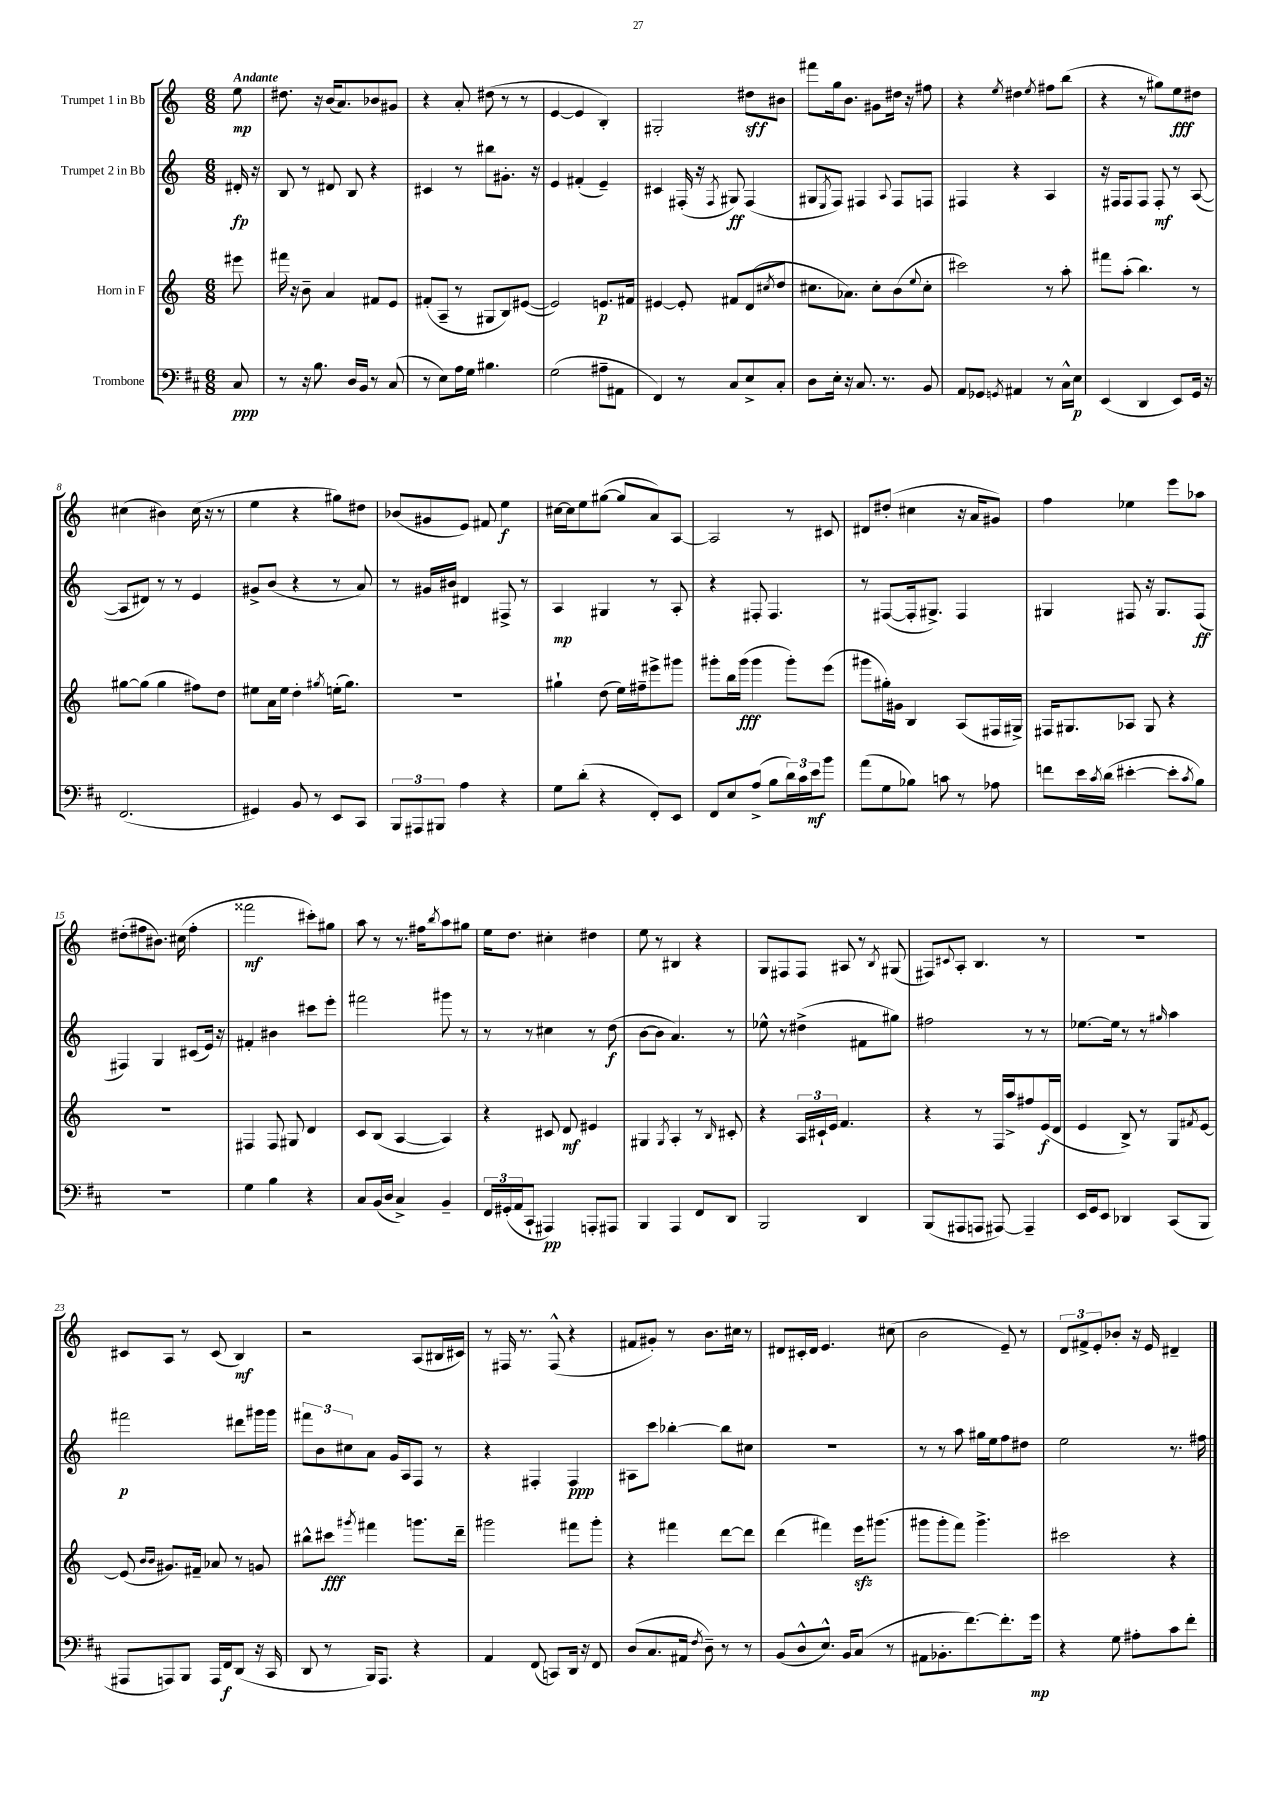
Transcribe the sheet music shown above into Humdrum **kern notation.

**kern	**dynam	**kern	**dynam	**kern	**dynam	**kern	**dynam
*part4	*part4	*part3	*part3	*part2	*part2	*part1	*part1
*staff4	*staff4	*staff3	*staff3	*staff2	*staff2	*staff1	*staff1
*I"Trombone	*	*I"Horn in F	*	*I"Trumpet 2 in Bb	*	*I"Trumpet 1 in Bb	*
*clefF4	*	*clefG2	*	*clefG2	*	*clefG2	*
*k[f#c#]	*	*k[]	*	*k[]	*	*k[]	*
*M6/8	*	*M6/8	*	*M6/8	*	*M6/8	*
=	=	=	=	=	=	=	=
!	!	!	!	!	!	!LO:TX:a:B:t=Andante	!
8C#/	ppp	8eee#X\	.	16d#X'/	fp	8ee\	mp
.	.	.	.	16r	.	.	.
=1	=1	=1	=1	=1	=1	=1	=1
8r	.	16fff#X\	.	8B/	.	8.dd#X\	.
.	.	16r	.	.	.	.	.
16r	.	8b~\	.	8r	.	.	.
8.B\	.	.	.	.	.	16r	.
.	.	4a/	.	8d#X/	.	(16b/KL	.
.	.	.	.	.	.	8.a/)	.
16D/LL	.	.	.	8B/	.	.	.
16BB/JJ	.	.	.	.	.	.	.
8r	.	8f#X/L	.	4r	.	8b-X/	.
(8C#/	.	8e/J	.	.	.	8g#X/J	.
=2	=2	=2	=2	=2	=2	=2	=2
8r	.	(8f#X'/L	.	4c#X/	.	4r	.
8E\L)	.	8A~/J	.	.	.	.	.
16A\L	.	8r	.	8r	.	8a'/	.
16G\JJ	.	.	.	.	.	.	.
4.B#X\	.	8G#X/L	.	8bb#X\L	.	(8dd#X\	.
.	.	8B/)	.	8.g#X'\J	.	8r	.
.	.	([8e#X/J	.	.	.	8r	.
.	.	.	.	16r	.	.	.
=3	=3	=3	=3	=3	=3	=3	=3
(2G\	.	2e#/])	.	4e/	.	[4e/	.
.	.	.	.	(4f#X'/	.	4e/]	.
8A#X~\L	.	8.en/L	p	4e~/)	.	4B'/)	.
8AA#X\J	.	.	.	.	.	.	.
.	.	16f#X/Jk	.	.	.	.	.
=4	=4	=4	=4	=4	=4	=4	=4
4FF#/)	.	[4e#X/	.	4c#X/	.	2G#X'/	.
8r	.	8e#'/]	.	(16F#X'/	.	.	.
.	.	.	.	16r	.	.	.
.	.	.	.	8qF#/	.	.	.
8C#/L	.	8f#X/L	.	8G#X/)	ff	.	.
8E^/	.	(8d/	.	(4F#/	.	8dd#X\L	sff
.	.	8qcc#X/	.	.	.	.	.
8C#'/J	.	8dd/J	.	.	.	8b#X\J	.
=5	=5	=5	=5	=5	=5	=5	=5
8D\L	.	8.cc#X\L	.	8G#X/L	.	8fff#X\L	.
.	.	.	.	8qE/	.	.	.
16E'\Jk	.	.	.	8F/J)	.	16gg\k	.
16r	.	8.a-X\J)	.	.	.	8.b\J	.
8.C#/	.	.	.	4F#X/	.	.	.
.	.	8cc#'\L	.	.	.	8g#X\L	.
8.r	.	.	.	.	.	.	.
.	.	.	.	8qqA/	.	.	.
.	.	(8b\	.	8F#/L	.	16dd#X\Jk	.
.	.	.	.	.	.	16r	.
.	.	8qqee/	.	.	.	.	.
8BB/	.	8cc#'\J	.	8Fn/J	.	8ff#X\	.
=6	=6	=6	=6	=6	=6	=6	=6
8AA/L	.	2ccc#X\)	.	4F#X/	.	4r	.
8GG-X/J	.	.	.	.	.	.	.
8qGGn/	.	.	.	.	.	8qee/	.
4AA#X/	.	.	.	4r	.	4dd#X\	.
.	.	.	.	.	.	8qee/	.
8r	.	8r	.	4A/	.	8ff#X\L	.
16C#^^\LL	.	8aa'\	.	.	.	(8bb\J	.
16E\JJ	p	.	.	.	.	.	.
=7	=7	=7	=7	=7	=7	=7	=7
(4EE/	.	8fff#X\L	.	16r	.	4r	.
.	.	.	.	16F#X/KL	.	.	.
.	.	(8aa'\J	.	8F#/	.	.	.
4DD/	.	4.bb\)	.	8F#/J	.	8r	.
.	.	.	.	8F#'/	mf	8gg#X\L)	.
8EE/L)	.	.	.	8r	.	8ee\	fff
16GG/Jk	.	8r	.	([8A/	.	8dd#X\J	.
16r	.	.	.	.	.	.	.
!!LO:LB:g=z
=8	=8	=8	=8	=8	=8	=8	=8
(2.FF#/	.	[8gg#X\L	.	8A/L]	.	(4cc#X\	.
.	.	(8gg#\J]	.	8d#X/J)	.	.	.
.	.	4gg#\	.	8r	.	4b#X\)	.
.	.	.	.	8r	.	.	.
.	.	8ff#X\L)	.	4e/	.	(16cc#\	.
.	.	.	.	.	.	16r	.
.	.	8dd\J	.	.	.	8r	.
=9	=9	=9	=9	=9	=9	=9	=9
4GG#X/)	.	8ee#X\L	.	8g#X^/L	.	4ee\	.
.	.	16a\L	.	(8b/J	.	.	.
.	.	16ee#\JJ	.	.	.	.	.
8BB/	.	4dd'\	.	4r	.	4r	.
8r	.	.	.	.	.	.	.
.	.	8qgg#X/	.	.	.	.	.
8EE/L	.	(16een'\KL	.	8r	.	8gg#X\L)	.
.	.	8.gg#\J)	.	.	.	.	.
8CC#/J	.	.	.	8a/)	.	8dd#X\J	.
=10	=10	=10	=10	=10	=10	=10	=10
12BBB/L	.	2.r	.	8r	.	(8b-X/L	.
12AAA#X/	.	.	.	.	.	.	.
.	.	.	.	16g#X/LL	.	8g#X/	.
12BBB#X/J	.	.	.	.	.	.	.
.	.	.	.	16b#X/JJ	.	.	.
4A\	.	.	.	4d#X/	.	8e/J)	.
.	.	.	.	.	.	8f#X/	.
4r	.	.	.	8F#X^/	.	4ee\	f
.	.	.	.	8r	.	.	.
=11	=11	=11	=11	=11	=11	=11	=11
8G\L	.	4gg#X`\	.	4A/	mp	[16cc#X\LL	.
.	.	.	.	.	.	16cc#\J]	.
(8d'\J	.	.	.	.	.	8ee\	.
4r	.	(8dd\	.	4G#X/	.	([8gg#X\J	.
.	.	16ee\LL)	.	.	.	8gg#/L]	.
.	.	16ff#X~\J	.	.	.	.	.
8FF#'/L)	.	8eee#X^\	.	8r	.	8a/)	.
8EE/J	.	8ggg#X\J	.	8A'/	.	[8A/J	.
=12	=12	=12	=12	=12	=12	=12	=12
8FF#/L	.	8ggg#X'\L	.	4r	.	2A/]	.
8E/	.	16bb\L	.	.	.	.	.
.	.	(16ggg#\JJ	fff	.	.	.	.
(8A^/J	.	4ggg#\	.	8F#X'/	.	.	.
8B\L	.	.	.	4.F#/	.	.	.
24d\L)	.	8ggg#'\L)	.	.	.	8r	.
24c#\	.	.	.	.	.	.	.
24e\J	mf	.	.	.	.	.	.
8b\J	.	(8eee\J	.	.	.	8c#X/	.
=13	=13	=13	=13	=13	=13	=13	=13
(8a\L	.	8ggg#X\L	.	8r	.	8d#X/L	.
8G\	.	16gg#X'\L)	.	([8F#X/L	.	(8dd#X'/J	.
.	.	16g#X\JJ	.	.	.	.	.
8B-X\J)	.	4B/	.	16F#'/k]	.	4cc#X\	.
.	.	.	.	8.G#X^/J)	.	.	.
8cn\	.	.	.	.	.	.	.
8r	.	(8A/L	.	4F#/	.	16r	.
.	.	.	.	.	.	16a/KL	.
8A-X\	.	16F#X/L	.	.	.	8g#X/J)	.
.	.	16G#X^/JJ)	.	.	.	.	.
=14	=14	=14	=14	=14	=14	=14	=14
8fn\L	.	16F#X/KL	.	4G#X/	.	4ff\	.
.	.	8.G#X/	.	.	.	.	.
16e\L	.	.	.	.	.	.	.
8qc#/	.	.	.	.	.	.	.
(16d\JJ	.	.	.	.	.	.	.
[4e#X'\	.	8A-X/J	.	8F#X/	.	4ee-X\	.
.	.	8G#/	.	16r	.	.	.
.	.	.	.	8.G#/L	.	.	.
8e#'\L]	.	4r	.	.	.	8eee\L	.
8qc#/	.	.	.	.	.	.	.
8B\J)	.	.	.	(8F#/J	ff	8aa-X\J	.
!!LO:LB:g=z
=15	=15	=15	=15	=15	=15	=15	=15
2.r	.	2.r	.	4F#X/)	.	(8dd#X'\L	.
.	.	.	.	.	.	8ff#X\	.
.	.	.	.	4G/	.	8.b#X\J)	.
.	.	.	.	.	.	(16cc#X\	.
.	.	.	.	(8c#X/L	.	4ff#'\	.
.	.	.	.	16e/Jk)	.	.	.
.	.	.	.	16r	.	.	.
=16	=16	=16	=16	=16	=16	=16	=16
4G\	.	4F#X/	.	4f#X'/	.	2fff##X\	mf
4B\	.	8F#/	.	4b#X\	.	.	.
.	.	8G#X/	.	.	.	.	.
4r	.	4d/	.	8ccc#X\L	.	8ccc#X'\L)	.
.	.	.	.	8eee'\J	.	8gg#X\J	.
=17	=17	=17	=17	=17	=17	=17	=17
8C#/L	.	8c/L	.	2fff#X\	.	8aa\	.
(16BB/L	.	(8B/J	.	.	.	8r	.
16D/JJ	.	.	.	.	.	.	.
4C#^/)	.	[4A/	.	.	.	8.r	.
.	.	.	.	.	.	16ff#X\KL	.
.	.	.	.	.	.	8qbb/	.
4BB~/	.	4A/])	.	8ggg#X\	.	8aa\	.
.	.	.	.	8r	.	8gg#X\J	.
=18	=18	=18	=18	=18	=18	=18	=18
24FF#/LL	.	4r	.	8r	.	16ee\KL	.
(24GG#X'/	.	.	.	.	.	.	.
.	.	.	.	.	.	8.dd\J	.
24AA/J	.	.	.	.	.	.	.
8CC#`/J	.	.	.	8r	.	.	.
4AAA#X/)	pp	8c#X/	.	4cc#X\	.	4cc#X'\	.
.	.	8d/	mf	.	.	.	.
8AAAn'/L	.	4e#X/	.	8r	.	4dd#X\	.
8AAA#X/J	.	.	.	(8dd\	f	.	.
=19	=19	=19	=19	=19	=19	=19	=19
4BBB/	.	4G#X/	.	[8b\L	.	8ee\	.
.	.	.	.	8b\J]	.	8r	.
.	.	8qG#/	.	.	.	.	.
4AAA/	.	4A'/	.	4.a/)	.	4B#X/	.
8FF#/L	.	8r	.	.	.	4r	.
.	.	16qqB/	.	.	.	.	.
8DD/J	.	8c#X'/	.	8r	.	.	.
=20	=20	=20	=20	=20	=20	=20	=20
2BBB/	.	4r	.	8ee-X^^\	.	8G/L	.
.	.	.	.	8r	.	8F#X/	.
.	.	24A/LL	.	(4dd#X^\	.	8F#/J	.
.	.	24c#X`/	.	.	.	.	.
.	.	24e/JJ	.	.	.	.	.
.	.	4.f/	.	.	.	8A#X/	.
4DD/	.	.	.	8f#X\L	.	8r	.
.	.	.	.	.	.	8qB/	.
.	.	.	.	8gg#X\J)	.	(8G#X/	.
=21	=21	=21	=21	=21	=21	=21	=21
(8BBB/L	.	4r	.	2ff#X\	.	8F#X/L)	.
.	.	.	.	.	.	8qqc#X/	.
8AAA#X/	.	.	.	.	.	8A'/J	.
8AAAn/J	.	8r	.	.	.	4.B/	.
[8AAA#X/)	.	16F/LL	.	.	.	.	.
.	.	16aa^/J	.	.	.	.	.
4AAA#~/]	.	8ff#X/	.	8r	.	.	.
.	.	(16e/L	f	8r	.	8r	.
.	.	16d/JJ	.	.	.	.	.
=22	=22	=22	=22	=22	=22	=22	=22
16EE/LL	.	4e/	.	[8.ee-X\L	.	2.r	.
16GG/J	.	.	.	.	.	.	.
8EE/J	.	.	.	.	.	.	.
.	.	.	.	16ee-\Jk]	.	.	.
4DD-X/	.	8B^/)	.	8r	.	.	.
.	.	8r	.	8r	.	.	.
.	.	.	.	16qqgg#X/	.	.	.
(8CC#/L	.	8G/L	.	4aa\	.	.	.
.	.	8qf#X/	.	.	.	.	.
8BBB/J	.	[8e/J	.	.	.	.	.
!!LO:LB:g=z
=23	=23	=23	=23	=23	=23	=23	=23
8AAA#X/L	.	(8e/]	.	2fff#X\	p	8c#X/L	.
.	.	16qqb/LL	.	.	.	.	.
.	.	16qqb/JJ	.	.	.	.	.
8AAAn/)	.	8.g#X/L)	.	.	.	8A/J	.
8BBB/J	.	.	.	.	.	8r	.
.	.	16f#X~/Jk	.	.	.	.	.
16AAA/LL	.	8a-X/	.	.	.	(8c#/	.
16FF#/J	f	.	.	.	.	.	.
(8DD/J	.	8r	.	8ddd#X\L	.	4B/)	mf
16r	.	8gn/	.	16ggg#X\L	.	.	.
16CC#/	.	.	.	16ggg#\JJ	.	.	.
=24	=24	=24	=24	=24	=24	=24	=24
8DD/	.	8bb#X^^\L	.	12fff#X\L	.	2r	.
.	.	.	.	12b\	.	.	.
8r	.	8ccc#X\J	fff	.	.	.	.
.	.	.	.	12cc#X\	.	.	.
.	.	8qggg#X/	.	.	.	.	.
16BBB/KL)	.	4fff#X\	.	8a\J	.	.	.
8.AAA/J	.	.	.	.	.	.	.
.	.	.	.	16g/LL	.	.	.
.	.	.	.	16A/J	.	.	.
4r	.	8.gggn\L	.	8F/J	.	(8A/L	.
.	.	.	.	8r	.	16B#X/L	.
.	.	16ddd~\Jk	.	.	.	16c#X/JJ)	.
=25	=25	=25	=25	=25	=25	=25	=25
4AA/	.	2ggg#X\	.	4r	.	8r	.
.	.	.	.	.	.	16F#X/	.
.	.	.	.	.	.	8.r	.
(8FF#/	.	.	.	4F#X'/	.	.	.
8CCn/L)	.	.	.	.	.	(8F#^^/	.
16DD/Jk	.	8fff#X\L	.	4F#/	ppp	4r	.
16r	.	.	.	.	.	.	.
8FF#/	.	8ggg#'\J	.	.	.	.	.
=26	=26	=26	=26	=26	=26	=26	=26
(8D/L	.	4r	.	8A#X\L	.	8f#X/L	.
8.C#/	.	.	.	8ccc\J	.	8g#X'/J)	.
.	.	4fff#X\	.	[4bb-X'\	.	8r	.
16AA#X/Jk	.	.	.	.	.	.	.
8qF#/	.	.	.	.	.	.	.
8D~\)	.	.	.	.	.	8.b\L	.
8r	.	[8ddd\L	.	8bb-\L]	.	.	.
.	.	.	.	.	.	16cc#X\Jk	.
8r	.	8ddd\J]	.	8cc#X\J	.	8r	.
=27	=27	=27	=27	=27	=27	=27	=27
(8BB/L	.	(4ddd\	.	2.r	.	8d#X/L	.
8D^^/	.	.	.	.	.	16c#X'/L	.
.	.	.	.	.	.	16d#/JJ	.
8.E^^/J)	.	4fff#X\)	.	.	.	4.e/	.
16BB/KL	.	.	.	.	.	.	.
(8C#/J	.	16eeezz\KL	.	.	.	.	.
.	.	(8.ggg#X\J	.	.	.	.	.
8r	.	.	.	.	.	(8cc#X\	.
=28	=28	=28	=28	=28	=28	=28	=28
8AA#X\L	.	8ggg#X\L	.	8r	.	2b\	.
8.BB-X'\	.	8ggg#'\	.	8r	.	.	.
.	.	8fff\J)	.	8aa\	.	.	.
[8.f#\)	.	.	.	.	.	.	.
.	.	4.ggg#^\	.	16gg#X\LL	.	.	.
.	.	.	.	16ee\J	.	.	.
8.f#'\]	.	.	.	8ff\	.	8e~/)	.
.	.	.	.	8dd#X\J	.	8r	.
16g\Jk	mp	.	.	.	.	.	.
=29	=29	=29	=29	=29	=29	=29	=29
4r	.	2ccc#X\	.	2ee\	.	12d/L	.
.	.	.	.	.	.	12f#X^/	.
.	.	.	.	.	.	12e'/	.
8G\	.	.	.	.	.	8b-X'/J	.
8A#X'\L	.	.	.	.	.	16r	.
.	.	.	.	.	.	16e/	.
8c#\	.	4r	.	8.r	.	4d#X~/	.
8f#'\J	.	.	.	.	.	.	.
.	.	.	.	16ff#X\	.	.	.
==	==	==	==	==	==	==	==
*-	*-	*-	*-	*-	*-	*-	*-
